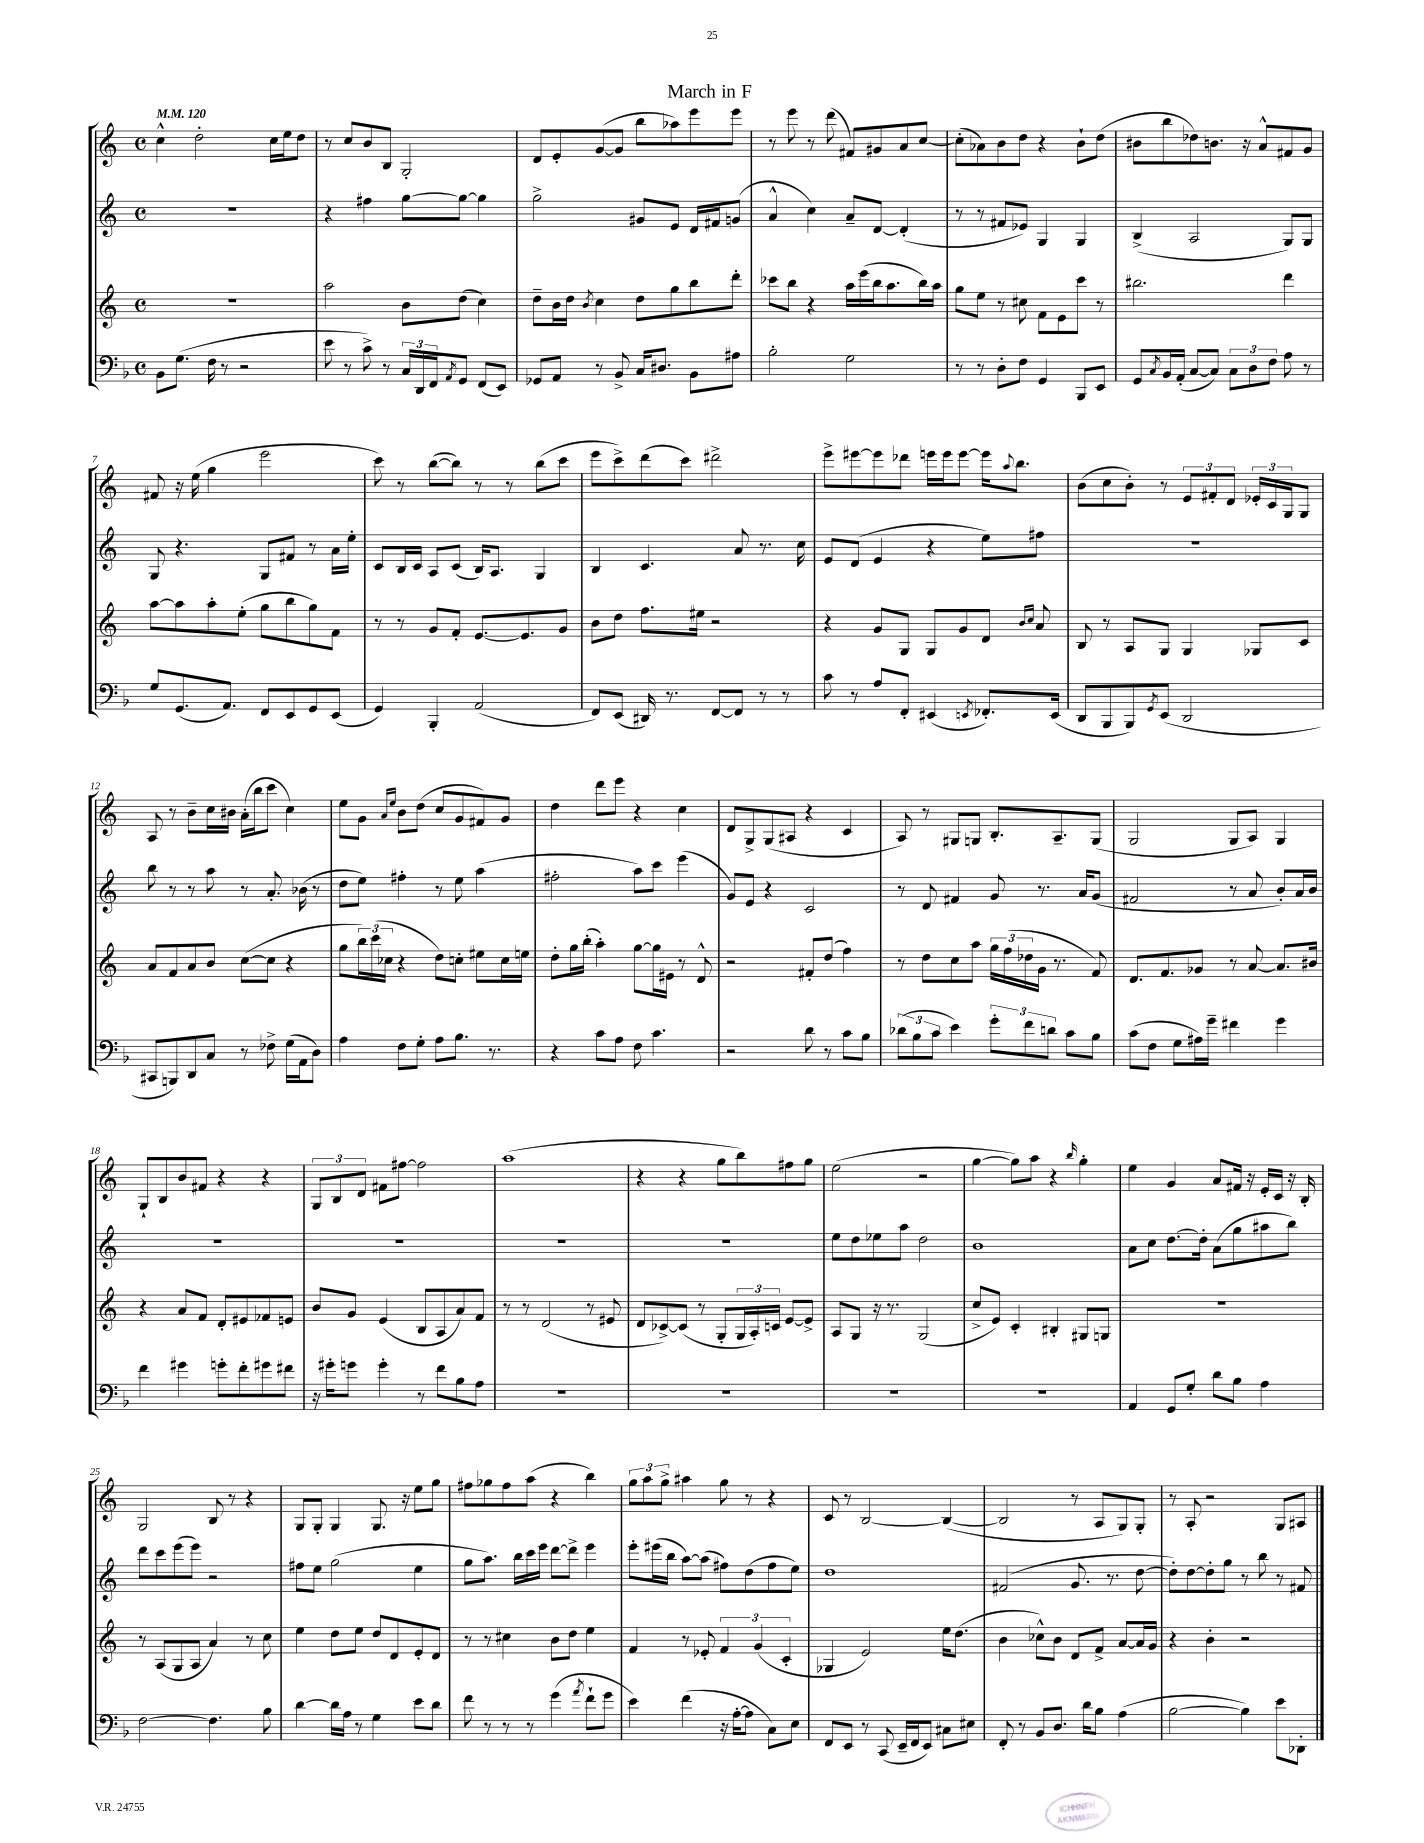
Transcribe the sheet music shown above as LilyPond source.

\header { title = "March in F" }
<<
\new StaffGroup <<
\new Staff = "s0" {
    \clef treble \key c \major \defaultTimeSignature \time 4/4 \tempo 4 = 120
    c''4-^ d''2-. c''16 e''16 d''8 |
    r8 c''8 b'8 b8 g2-. |
    d'8 e'8-. g'8~( g'8 b''8 aes''8) e'''8 e'''8 |
    r8 e'''8 r8 d'''8( fis'8) gis'8 a'8 c''8~ |
    c''8-.( aes'8) b'8 d''8 r4 b'8-! d''8( |
    bis'8 b''8 des''8) b'8. r16 a'8-^ fis'8 g'8 |
    fis'8 r16 e''16( g''4 e'''2 |
    c'''8) r8 b''8~( b''8) r8 r8 b''8( c'''8 |
    e'''8 c'''8->) d'''8( c'''8) dis'''2-> |
    e'''8-> eis'''8~ eis'''8 des'''8 e'''16 e'''16 e'''8~ e'''16 \appoggiatura { a''8 } b''8. |
    b'8( c''8 b'8-.) r8 \tuplet 3/2 { e'8 fis'8-. d'8 } \tuplet 3/2 { ees'16-. c'16 g16 } g8 |
    a8 r8 b'8-- c''16 bis'16 a'16-.( b''16 c'''8 c''4) |
    e''8 g'8 \grace { a'16 e''16 } b'8 d''8( c''8 g'8 fis'8) g'8 |
    d''4 d'''8 e'''8 r4 c''4 |
    d'8 g8-> g8( ais8 r4 c'4 |
    a8) r8 gis8 g8 b8.-. a8.-- g8( |
    g2 g8 a8) g4 |
    g8-! b8 b'8 fis'8 r4 r4 |
    \tuplet 3/2 { g8 b8 d'8 } fis'8 fis''8~ fis''2 |
    a''1( |
    r4 r4 g''8 b''8) fis''8 g''8 |
    e''2( r2 |
    g''4~ g''8) a''8 r4 \grace { b''16 } g''4-. |
    e''4 g'4 a'8 fis'16 r16 e'16-. c'16 r16 b16-. |
    g2 b8 r8 r4 |
    g8 g8-. g4 g8. r16 e''8 g''8 |
    fis''8 ges''8 fis''8 a''8( r4 b''4) |
    \tuplet 3/2 { g''8 a''8 g''8-> } ais''4 g''8 r8 r4 |
    c'8 r8 b2~ b4~( |
    b2 r8 a8 g8) g8-. |
    r8 a8-. r2 g8 ais8 \bar "|." |
}
\new Staff = "s1" {
    \clef treble \key c \major \defaultTimeSignature \time 4/4
    R1 |
    r4 fis''4 g''8~ g''8~ g''4 |
    g''2-> gis'8 e'8 d'16 fis'16 g'8( |
    a'4-^ c''4) a'8-- d'8~ d'4-.( |
    r8 r8 fis'8 ees'8) g4 g4 |
    b4->( a2 g8) g8 |
    g8 r4. g8 fis'8 r8 a'16 e''16-. |
    c'8 b16 c'16 a8 c'8( b16) a8. g4 |
    b4 c'4. a'8 r8. c''16 |
    e'8 d'8( e'4 r4 e''8) fis''8 |
    R1 |
    b''8 r8 r8 a''8 r8 a'8.-. bes'16( r8 |
    d''8 e''8) fis''4-. r8 e''8 a''4( |
    fis''2-. a''8) c'''8 e'''4( |
    g'8) e'8 r4 c'2 |
    r8 d'8 fis'4 g'8 r8. a'16 g'8( |
    fis'2 r8 a'8 b'8-.) a'16 b'16 |
    R1 |
    R1 |
    R1 |
    R1 |
    e''8 d''8 ees''8 a''8 d''2 |
    b'1 |
    a'8 c''8 d''8.~ d''16-. a'8( g''8 ais''8 b''8) |
    d'''8 c'''8 e'''8( e'''8) r2 |
    fis''8 e''8 g''2( e''4 |
    g''8 a''8.) b''16 c'''16 e'''16 d'''8~ d'''8-> e'''4 |
    e'''8-. eis'''16( b''16 a''8~) a''8( fis''8) d''8( fis''8 e''8) |
    d''1 |
    fis'2( g'8. r8. d''8~ |
    d''8-.) d''8~ d''8-. g''8 r8 b''8 r8 fis'8 \bar "|." |
}
\new Staff = "s2" {
    \clef treble \key c \major \defaultTimeSignature \time 4/4
    R1 |
    a''2 b'8 d''8( c''4) |
    d''8-- b'16 d''16 \acciaccatura { b'8 } c''4 d''8 g''8 b''8 d'''8-. |
    ces'''8 b''8 r4 a''16 e'''16( b''16 a''8. b''16) a''16 |
    g''8 e''8 r8 cis''8 f'8 e'8 c'''8 r8 |
    bis''2. d'''4 |
    a''8~ a''8 a''8-. e''8-.( g''8 b''8 g''8) f'8 |
    r8 r8 g'8 f'8-. e'8.~ e'8. g'8 |
    b'8 d''8 f''8. eis''16 r2 |
    r4 g'8 g8 g8 g'8 d'8 \grace { b'16 c''16 } a'8 |
    b8 r8 a8 g8 g4 ges8 c'8 |
    a'8 f'8 a'8 b'8 c''8~( c''8 r4 |
    g''8 \tuplet 3/2 { b''16) c'''16( ces''16 } r4 d''8) c''8-. eis''8 c''16 e''16 |
    d''8-. g''16 b''16-.( a''4-.) g''8~ g''16 eis'16 r8 d'8-^ |
    r2 fis'8-. d''8( f''4) |
    r8 d''8 c''8 a''8 \tuplet 3/2 { g''16 f''16( des''16 } g'16 r8. f'8) |
    d'8. f'8. ges'8 r8 a'8~ a'8. bis'16 |
    r4 a'8 f'8 d'8-. eis'8 fes'8 e'8 |
    b'8 g'8 e'4( b8 a8 a'8) f'8 |
    r8 r8 d'2( r8 eis'8 |
    d'8 ces'8~->) ces'8( r8 g8-. \tuplet 3/2 { g16 a16-.) c'16 } e'8~ e'8-> |
    a8 g8 r16 r8. g2( |
    c''8-> e'8) c'4-. bis4-. gis8 g8 |
    R1 |
    r8 a8( g8 a8 a'4) r8 c''8 |
    e''4 d''8 e''8 d''8 d'8 e'8-. d'8 |
    r8 r8 cis''4 b'8 d''8 e''4 |
    f'4 r8 ees'8-. \tuplet 3/2 { f'4 g'4( c'4-. } |
    ges4 e'2) e''16 d''8.( |
    b'4 ces''8-^) b'8 d'8 f'8-> a'8~ a'16 g'16 |
    r4 b'4-. r2 \bar "|." |
}
\new Staff = "s3" {
    \clef bass \key f \major \defaultTimeSignature \time 4/4
    bes,8 g8.( f16 r8 r2 |
    e'8 r8 c'8->) r8 \tuplet 3/2 { c16 d,16 f,16 } \acciaccatura { a,8 } g,8 f,8( e,8) |
    ges,8 a,8 r8 bes,8-> c16 dis8. bes,8 ais8 |
    bes2-. g2 |
    r8 r8 d8-. f8 g,4 bes,,8 e,8 |
    g,8 \acciaccatura { c8 } bes,16 a,16-.( c8~ c8) \tuplet 3/2 { c8 d8 f8 } a8 r8 |
    g8 g,8.( a,8.) f,8 e,8 g,8 e,8( |
    g,4) bes,,4-. a,2( |
    f,8) e,8( dis,16) r8. f,8~ f,8 r8 r8 |
    c'8 r8 a8 f,8-. eis,4( \acciaccatura { e,8 } fes,8.-.) e,16( |
    d,8 bes,,8 bes,,8) \acciaccatura { g,8 } e,8( d,2 |
    cis,8 b,,8) d,8 c8 r8 fes8-> g16( a,16 d8) |
    a4 f8 g8-. a8 bes8. r8. |
    r4 c'8 a8 f8 c'4. |
    r2 d'8 r8 c'8 bes8 |
    \tuplet 3/2 { des'8( bes8 c'8 } e'4) \tuplet 3/2 { g'8-. f'8 d'8 } c'8 bes8 |
    c'8( f8 g8 ais16) g'16-- fis'4 g'4 |
    f'4 gis'4 g'8-. f'8-. gis'8 fis'8 |
    r16 gis'16-. g'8 g'4-. r8 f'8 bes8 a8 |
    R1 |
    R1 |
    R1 |
    R1 |
    a,4 g,8 g8-. d'8 bes8 a4 |
    f2~ f4. bes8 |
    d'4~ d'16 a16 r8 g4 e'8 d'8 |
    f'8 r8 r8 r8 g'4( \acciaccatura { a'8 } f'8-! g'8 |
    e'4) f'4( r16 a16~-. a8 c8) e8 |
    f,8 e,8 r8 c,8( e,16-- f,16 e,8) cis8 eis8 |
    f,8-. r8 bes,8 d8. d'16 bes8 a4( |
    bes2~ bes4) e'8 des,8-. \bar "|." |
}
>>
>>
